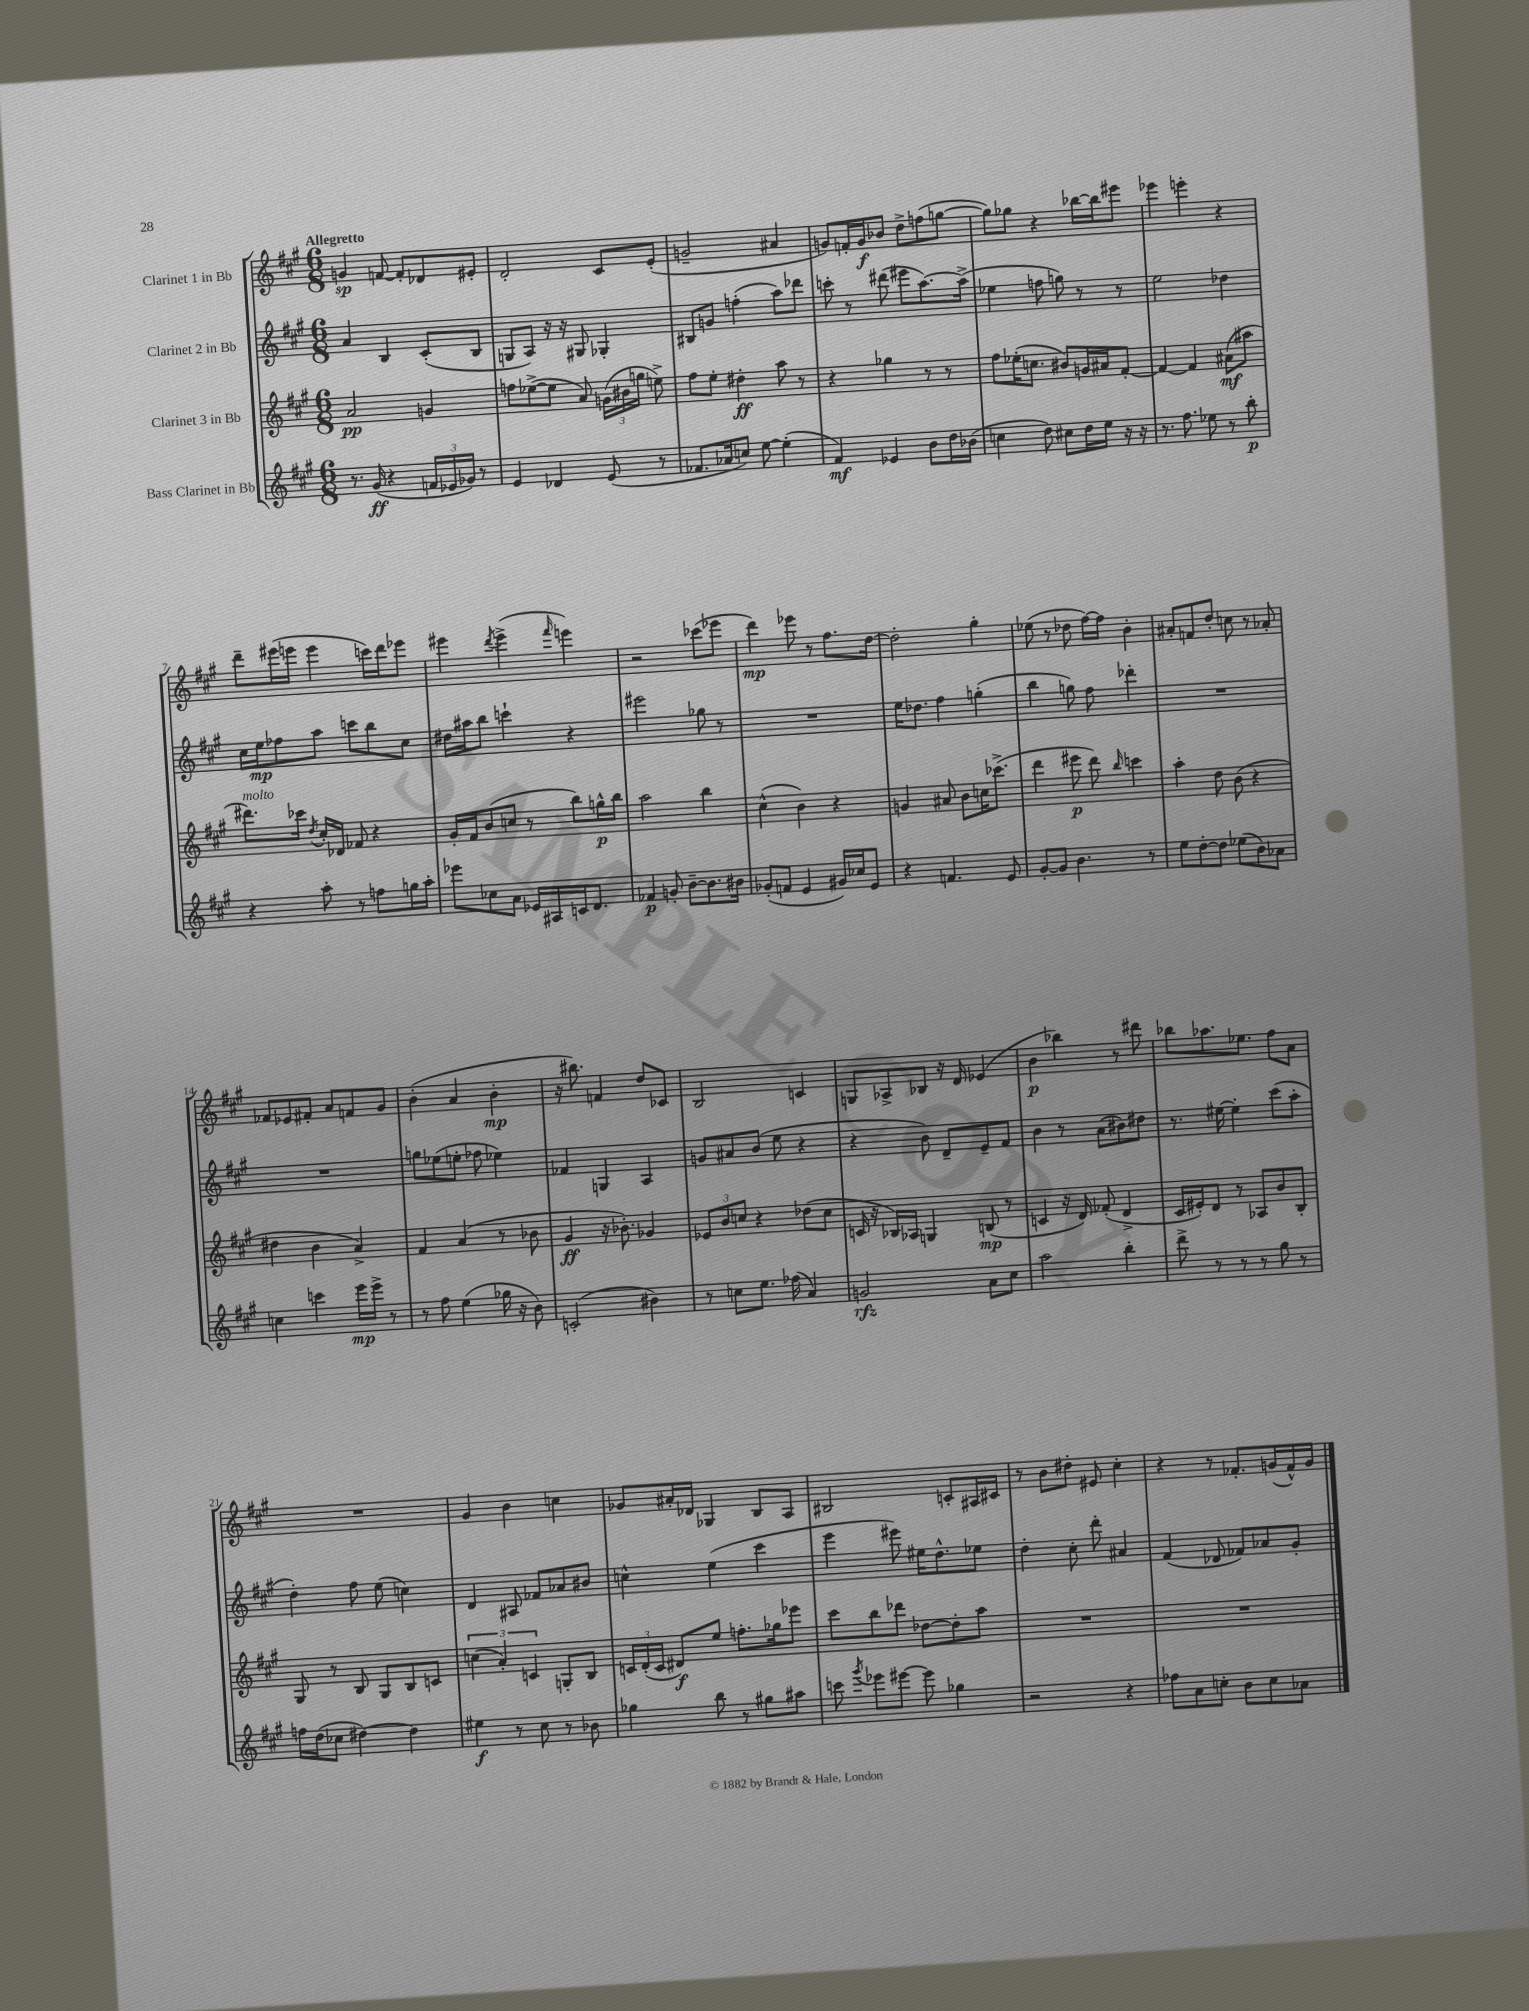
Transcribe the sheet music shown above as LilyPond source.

<<
\new StaffGroup <<
\new Staff = "s0" \with { instrumentName = "Clarinet 1 in Bb" } {
    \clef treble \key a \major \numericTimeSignature \time 6/8 \tempo "Allegretto"
    \autoBeamOff g'4\sp f'8~ f'8[-. des'8 eis'8]-. |
    d'2-. cis'8[ e'8]-.( |
    g'2-- ais'4 |
    g'8[) f'16-. g'16\f bes'8] d''8[-> f''8( g''8]~ |
    g''8[) ges''8] r4 bes''16[~ bes''16 eis'''8] |
    ees'''4 e'''4-. r4 |
    d'''8[-- eis'''16( e'''16] e'''4 c'''16[) d'''16 ees'''8] |
    eis'''4 \acciaccatura { d'''8 } eis'''4->( \grace { fis'''16 } e'''4) |
    r2 ces'''8[( ees'''8] |
    d'''4\mp) ees'''8 r8 fis''8.[ d''16]~ |
    d''2-. gis''4-. |
    ees''8( r8 des''8 fis''16[~) fis''16] b'4-. |
    ais'8[-. f'8 d''8]-. c''8 r8 aes'8-. |
    fes'8[ ees'8 fis'8]-. a'8[ f'8 gis'8] |
    b'4-.( a'4 b'4-.\mp |
    r16 bis''8.) f'4 d''8[ ces'8] |
    b2 c'4 |
    g8[ aes8-> bes8] r16 d'16 ees'4( |
    b'4\p bes''4) r8 dis'''8 |
    bes''8[ aes''8. ees''8.] fis''8[ a'8] |
    R2. |
    gis'4 b'4 c''4 |
    ges'8[ ais'16-. des'16] ges4 b8[ a8] |
    bis2 c'8[-. ais16 cis'16] |
    r8 b'8[ dis''8]-. eis'8 cis''4-. |
    r4 r8 fes'8.[-. g'16( fes'16-^) g'16] \bar "|." |
}
\new Staff = "s1" \with { instrumentName = "Clarinet 2 in Bb" } {
    \clef treble \key a \major \numericTimeSignature \time 6/8
    \autoBeamOff a'4 b4 cis'8[-.( b8] |
    g8[ a8]) r16 r16 gis8 ges4-. |
    bis8[ g'8] f''4-.( a''8[) des'''8] |
    c'''8-. r8 dis'''8( eis'''8[ a''8.~) a''16]->( |
    ees''4 f''8 g''8) r8 r8 |
    e''2 des''4 |
    cis''16[ e''16\mp fes''8 a''8] c'''8[ b''8 cis''8] |
    dis''16[ ais''16 b''8] c'''4-! r4 |
    eis'''2 ges''8 r8 |
    R2. |
    e''16[ des''8.] fis''4 g''4-.( |
    b''4 g''8) fis''8 des'''4-. |
    R2. |
    R2. |
    g''8[ ees''8( e''8]-. fes''8 ees''4) |
    fes'4 g4 a4 |
    g'8[ ais'8 b'8]( e''8 r4 |
    r4 b'8) d'8[-- e'8-- fis'8] |
    b'4 r8 a'8[( bis'8) dis''8] |
    r8. eis''16~ eis''4-. cis'''8[( a''8]-. |
    d''4-.) fis''8 e''8( c''4) |
    d'4 ais8 fes'8[ aes'8 bis'8] |
    c''4-^ e''4( cis'''4 |
    e'''4 eis'''8) eis''16[ d''8.-^ ees''8] |
    d''4-. cis''8-. d'''8-. ais'4 |
    fis'4( des'8 fes'8[) aes'8 gis'8]-. \bar "|." |
}
\new Staff = "s2" \with { instrumentName = "Clarinet 3 in Bb" } {
    \clef treble \key a \major \numericTimeSignature \time 6/8
    \autoBeamOff a'2\pp g'4 |
    f''8[ ees''8~->( ees''8] a'8) \tuplet 3/2 { g'16[( bis'16 g''16] } e''8->) |
    fis''8[ e''8]-. dis''4-.\ff a''8 r8 |
    r4 ges''4 r8 r8 |
    fis''8[ ees''16-.( c''8.] bis'8[) g'16 ais'16 fis'8]~-. |
    fis'4~ fis'4 ais'8[\mf( ais''8] |
    dis'''8.[^\markup { \italic "molto" }) ces'''16] \acciaccatura { d''8 } cis''16[-. des'16] fes'8 r4 |
    gis'16[-. fis'16 b'8( c''8] r8 b''8[) g''16-^\p b''16] |
    a''2 b''4 |
    cis''4-^( b'4) r4 |
    g'4 ais'8 b'8[ c''16 ces'''8.]->( |
    d'''4 eis'''8\p d'''8) \grace { b''16 } c'''4 |
    a''4-. d''8 b'8( r4 |
    dis''4 b'4 a'4->) |
    fis'4 a'4( r8 bes'8 |
    gis'4\ff r16 bes'8.-.) ges'4 |
    \tuplet 3/2 { ees'8[ b'8 c''8] } r4 des''8[( c''8] |
    c'16 r16 bes16[) aes16] g4 b8\mp( r8 |
    c'4 r16 d'16) fes'8-.( d'4-> |
    cis'16[ eis'16-.) d'8] r8 aes8[ b'8 b8]-. |
    gis8 r8 b8 gis8[ b8 c'8] |
    \tuplet 3/2 { c''4( a'4-.) c'4 } g8[-. b8] |
    \tuplet 3/2 { c'16[ d'16-.( c'16] } dis'8[\f) e''8] f''8.[-. ges''16 ees'''8] |
    cis'''8[ b''8 des'''8] des''8[~ des''8-. a''8] |
    R2. |
    R2. \bar "|." |
}
\new Staff = "s3" \with { instrumentName = "Bass Clarinet in Bb" } {
    \clef treble \key a \major \numericTimeSignature \time 6/8
    \autoBeamOff r8. gis'16\ff( r4 \tuplet 3/2 { f'16[ ees'16 ges'16]) } r8 |
    e'4 des'4 e'8( r8 |
    fes'8.[ aes'16 c''8]) e''8~ e''4-.( |
    fis'4\mf) ees'4 b'8[ d''16 bes'16]( |
    c''4 d''8) cis''8[ d''16 e''16] r16 r16 |
    r8. fis''8. ees''8 r8 b''8-.\p |
    r4 a''8-. r8 f''8[ g''16 a''16]-. |
    ees'''8[ ces''8 a'8] ees'16[ ais16 c'16 d'8.] |
    fes'4\p g'8-. b'8[~-- b'8. bis'16] |
    ges'8[-.( f'8] e'4 gis'16[) ces''16 e'8] |
    r4 f'4. e'8 |
    gis'8[~-. gis'8] b'4. r8 |
    e''8[ d''8~-. d''8] ees''8[( b'8) aes'8] |
    c''4 c'''4 e'''16[\mp e'''16]-> r8 |
    r8 fis''8 e''4( ges''16 r16 b'8) |
    c'2-.( bis'4) |
    r8 c''8[ e''8.] fes''16( a'4) |
    g'2\rfz a'8[ cis''8] |
    a''2 b''4-. |
    d'''8-> r8 r8 r8 gis''8 r8 |
    f''16[ d''16( ces''8] dis''4~) dis''4 |
    eis''4\f r8 cis''8 r8 bes'8 |
    ges''4 b''8 r8 gis''8[ ais''8] |
    c'''8 \acciaccatura { gis'''8 } ees'''8[ eis'''8]~ eis'''8 ges''4 |
    r2 r4 |
    fes''8[ a'8 c''8]-. b'8[ c''8 aes'8] \bar "|." |
}
>>
>>
